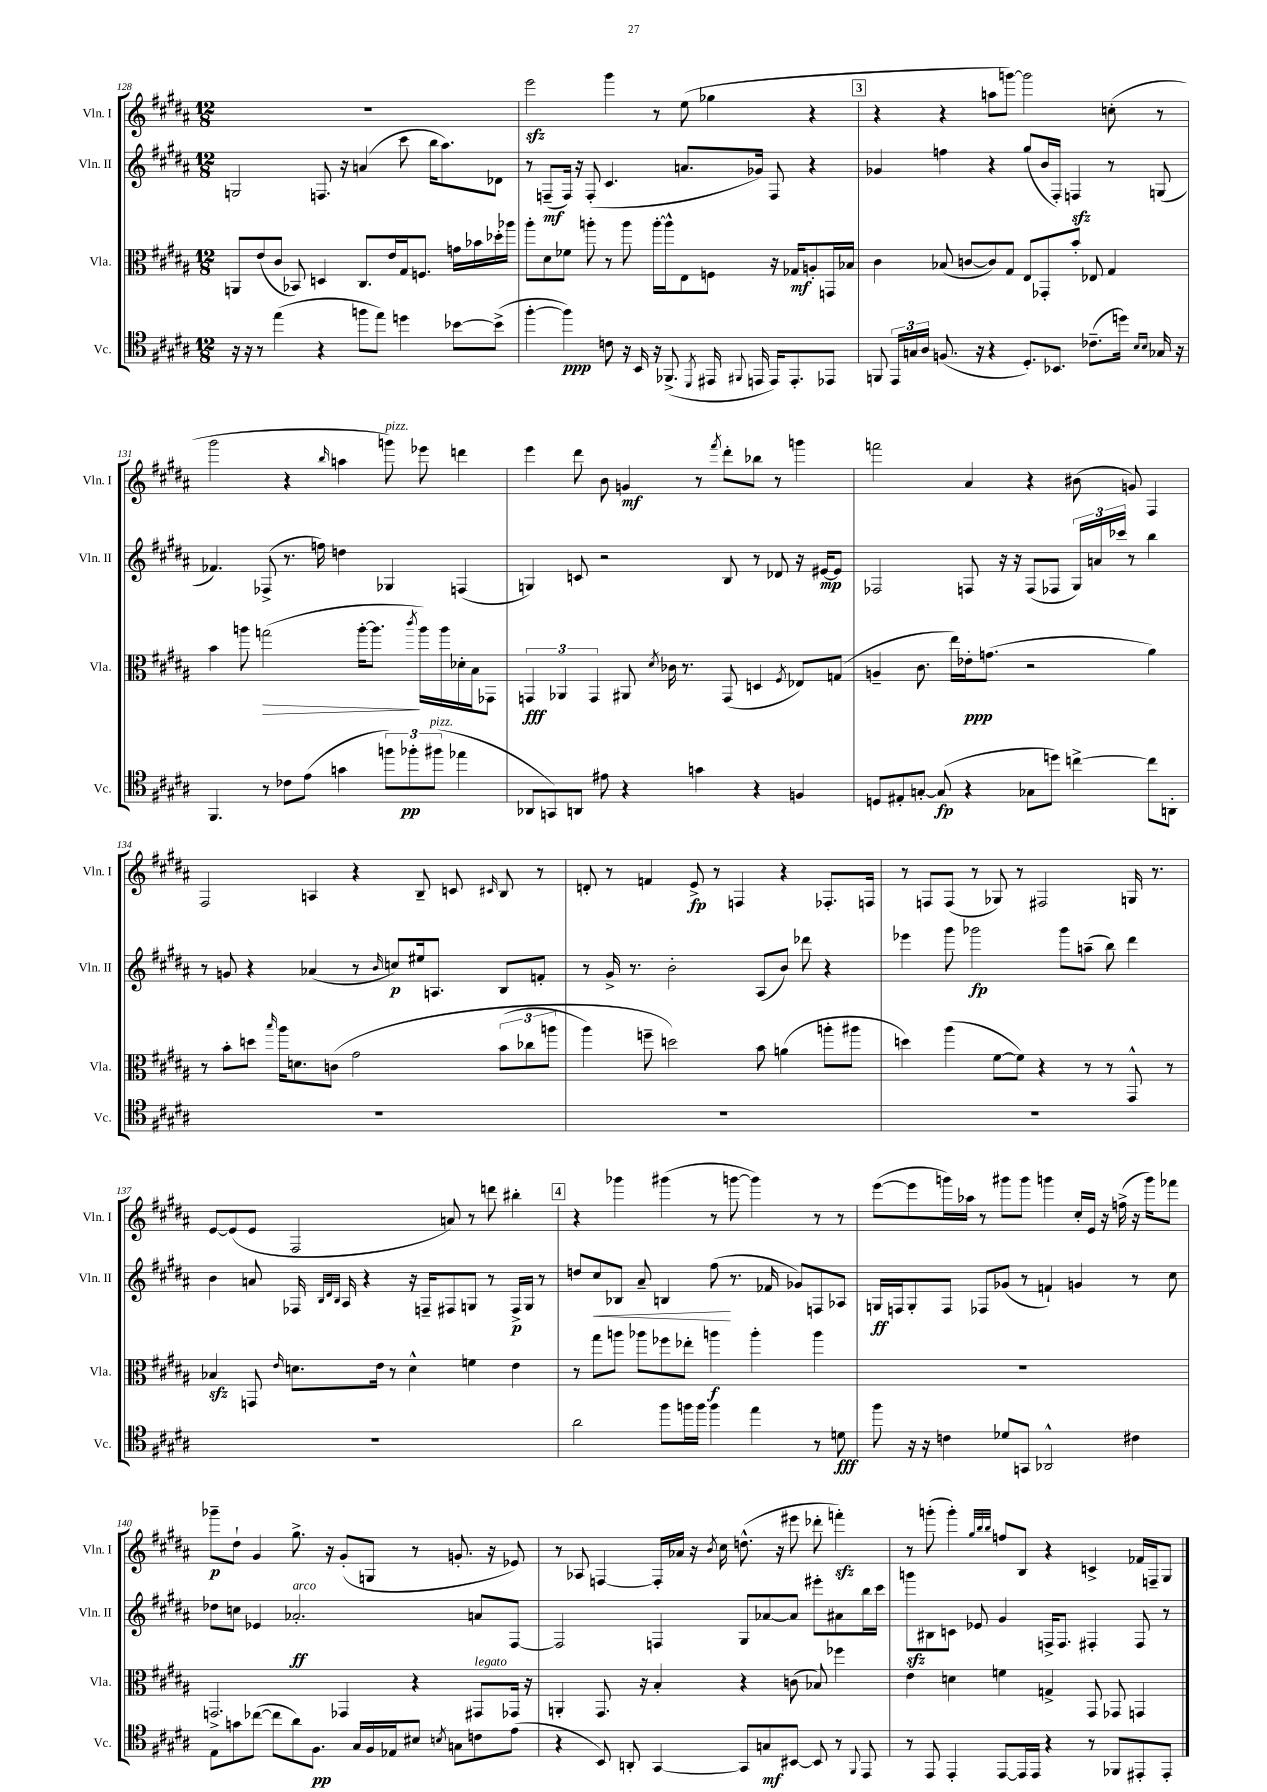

**kern	**dynam	**kern	**dynam	**kern	**dynam	**kern	**dynam
*part4	*part4	*part3	*part3	*part2	*part2	*part1	*part1
*staff4	*staff4	*staff3	*staff3	*staff2	*staff2	*staff1	*staff1
*I"Vc.	*	*I"Vla.	*	*I"Vln. II	*	*I"Vln. I	*
*I'Vc.	*	*I'Vla.	*	*I'Vln. II	*	*I'Vln. I	*
*clefC4	*	*clefC3	*	*clefG2	*	*clefG2	*
*k[f#c#g#d#a#]	*	*k[f#c#g#d#a#]	*	*k[f#c#g#d#a#]	*	*k[f#c#g#d#a#]	*
*M12/8	*	*M12/8	*	*M12/8	*	*M12/8	*
=128	=128	=128	=128	=128	=128	=128	=128
16r	.	8AAn/L	.	2Gn/	.	1.r	.
16r	.	.	.	.	.	.	.
8r	.	(8e/	.	.	.	.	.
(4ee\	.	8c#/J	.	.	.	.	.
.	.	8BB-X/)	.	.	.	.	.
4r	.	4Dn/	.	8.Fn/	.	.	.
.	.	.	.	16r	.	.	.
8ffn\L	.	8.C#/L	.	(4an/	.	.	.
8ee\J)	.	.	.	.	.	.	.
.	.	16e/L	.	.	.	.	.
4ddn\	.	16G#/J	.	8ccc#\	.	.	.
.	.	8.Fn/J	.	.	.	.	.
.	.	.	.	16bb\KL	.	.	.
.	.	.	.	8.aa#\)	.	.	.
[8b-X\L	.	16gn\LL	.	.	.	.	.
.	.	16b-X\	.	.	.	.	.
(8b-^\J]	.	16dd-X'\	.	8d-X\J	.	.	.
.	.	16aa-X\JJ	.	.	.	.	.
=129	=129	=129	=129	=129	=129	=129	=129
[4ff#'\	.	8aa#'\L	.	8r	.	2eeezz\	.
.	.	8d#\	.	(8Fn~/L	mf	.	.
4ff#\])	ppp	8f-X\J	.	16F/Jk)	.	.	.
.	.	.	.	16r	.	.	.
.	.	8aan'\	.	(8F'/	.	.	.
8cn\	.	8r	.	4.c#/	.	4ggg#\	.
16r	.	8aa\	.	.	.	.	.
16BB/	.	.	.	.	.	.	.
16r	.	[16aa'\LL	.	.	.	8r	.
(8.FF-X^/	.	16aa^^\J]	.	.	.	.	.
.	.	8E\	.	8.an/L	.	(8ee\	.
8qDD#/	.	.	.	.	.	.	.
16EE#X/	.	8Fn\J	.	.	.	4gg-X\	.
8qqFF#X/	.	.	.	.	.	.	.
16EEn/	.	.	.	16g-X/Jk)	.	.	.
16EE/KL)	.	16r	.	8F/	.	.	.
8.EE'/	.	16G-X/KL	mf	.	.	.	.
.	.	8An'/	.	4r	.	4r	.
8EE-X/J	.	16GGn/L	.	.	.	.	.
.	.	16B-X/JJ	.	.	.	.	.
!!LO:REH:place=s1:t=3
=130	=130	=130	=130	=130	=130	=130	=130
8FFn/	.	4c#\	.	4g-X/	.	4r	.
24EE/LL	.	.	.	.	.	.	.
24Gn/	.	.	.	.	.	.	.
24A#/JJ	.	.	.	.	.	.	.
(8.Fn/	.	(8B-X/	.	4ffn\	.	4r	.
.	.	[8cn/L	.	.	.	.	.
16r	.	.	.	.	.	.	.
4r	.	8c/])	.	4r	.	8aan\L	.
.	.	8G#/J	.	.	.	[8gggn\J)	.
8.D#'/L)	.	8E/L	.	(8gg#/L	.	2ggg\]	.
.	.	8GG-X'/	.	16b/L	.	.	.
8.BB-X/J	.	.	.	16F#'/JJ)	.	.	.
.	.	8b'/J	.	4Fnzz/	.	.	.
(8.c-X~\L	.	8E-X/	.	.	.	.	.
.	.	4G#/	.	8r	.	(8ccn'\	.
16ddn\Jk)	.	.	.	.	.	.	.
16qqB/LL	.	.	.	.	.	.	.
16qqB/JJ	.	.	.	.	.	.	.
16G-X/	.	.	.	(8Gn/	.	8r	.
16r	.	.	.	.	.	.	.
!!LO:LB:g=z
=131	=131	=131	=131	=131	=131	=131	=131
4.FF#/	.	4b\	.	4.f-X/)	.	2ggg#\	.
.	.	8aan\	.	.	.	.	.
!	!	!	!LO:HP:b	!	!	!	!
8r	.	(2ggn\	>	(8F-X^/	.	.	.
8c-X\L	.	.	.	8.r	.	4r	.
(8e\J	.	.	.	.	.	.	.
.	.	.	.	16ffn\)	.	.	.
.	.	.	.	.	.	16qqbb/	.
4gn\	.	.	.	4ddn\	.	4aan\	.
.	.	[16aa'\KL	.	.	.	.	.
.	.	8.aa\J]	.	.	.	.	.
!	!	!	!	!	!	!LO:TX:a:i:t=pizz.	!
12ffn\L)	.	.	.	4G-X/	.	8gggn\)	.
12ff-X'\	pp	.	.	.	.	.	.
.	.	8qccc#/	.	.	.	.	.
.	.	16aa\LL)	]	.	.	8eee-X\	.
!LO:TX:a:i:t=pizz.	!	!	!	!	!	!	!
(12ff#X\J	.	.	.	.	.	.	.
.	.	16aa\	.	.	.	.	.
4ee-X\	.	16d-X'\	.	(4Fn/	.	4dddn\	.
.	.	16B\J	.	.	.	.	.
.	.	8GG-X\J	.	.	.	.	.
=132	=132	=132	=132	=132	=132	=132	=132
8AA-X/L	.	6GGn/	fff	4Gn/)	.	4eee\	.
8GGn/)	.	.	.	.	.	.	.
.	.	6AA-X/	.	.	.	.	.
8AAn/J	.	.	.	8cn/	.	8ddd#\	.
.	.	6GG/	.	.	.	.	.
8e#X\	.	.	.	2r	.	8b\	.
4r	.	8AA#X/	.	.	.	4gn/	mf
.	.	8qd#/	.	.	.	.	.
.	.	16c-X\	.	.	.	.	.
.	.	8.r	.	.	.	.	.
4gn\	.	.	.	.	.	8r	.
.	.	.	.	.	.	8qfff#/	.
.	.	(8GG/	.	8B/	.	8ddd#'\L	.
4r	.	4Dn/	.	8r	.	8bb-X\J	.
.	.	.	.	8d-X/	.	8r	.
.	.	8qF#/	.	.	.	.	.
4Fn/	.	8E-X/L)	.	16r	.	4gggn\	.
.	.	.	.	[16e#X/KL	mp	.	.
.	.	(8Gn/J	.	8e#/J]	.	.	.
=133	=133	=133	=133	=133	=133	=133	=133
8Dn/L	.	4An~/	.	2F-X/	.	2fffn\	.
8E#X'/	.	.	.	.	.	.	.
[8Gn'/J	.	8.c#\	.	.	.	.	.
(8G/]	fp	.	.	.	.	.	.
.	.	16ee\LL)	.	.	.	.	.
4r	.	16e-X'\J	ppp	8Fn/	.	4a#/	.
.	.	(8.gn\J	.	.	.	.	.
.	.	.	.	16r	.	.	.
.	.	.	.	16r	.	.	.
8G-X\L	.	2r	.	(8F/L	.	4r	.
8ddn\J)	.	.	.	8F-X/J	.	.	.
[4ccn^\	.	.	.	24G#/LL)	.	(8b#X\	.
.	.	.	.	24an/	.	.	.
.	.	.	.	24ccc-X/JJ	.	.	.
.	.	.	.	8r	.	8gn/)	.
8cc\L]	.	4a#\)	.	4bb\	.	4F#/	.
8AAn'\J	.	.	.	.	.	.	.
!!LO:LB:g=z
=134	=134	=134	=134	=134	=134	=134	=134
1.r	.	8r	.	8r	.	2F#/	.
.	.	8b'\L	.	8gn/	.	.	.
.	.	8ddn\J	.	4r	.	.	.
.	.	16qqbb/	.	.	.	.	.
.	.	16aa#\KL	.	.	.	.	.
.	.	8.dn\	.	.	.	.	.
.	.	.	.	(4a-X/	.	4An/	.
.	.	(8cn\J	.	.	.	.	.
.	.	2g#\	.	8r	.	4r	.
.	.	.	.	16qqb/	.	.	.
.	.	.	.	8ccn/L)	p	.	.
.	.	.	.	16ee#X/k	.	8B~/	.
.	.	.	.	8.An/J	.	.	.
.	.	.	.	.	.	8cn/	.
.	.	.	.	.	.	16qqc#X/	.
.	.	(12b\L	.	8B/L	.	8B/	.
.	.	12cc-X\	.	.	.	.	.
.	.	.	.	8fn'/J	.	8r	.
.	.	12aan\J	.	.	.	.	.
=135	=135	=135	=135	=135	=135	=135	=135
1.r	.	4aa#\)	.	8r	.	8dn'/	.
.	.	.	.	16g#^/	.	8r	.
.	.	.	.	8.r	.	.	.
.	.	8ffn~\	.	.	.	4fn/	.
.	.	2ddn\)	.	2b'\	.	.	.
.	.	.	.	.	.	8e^/	fp
.	.	.	.	.	.	8r	.
.	.	.	.	.	.	4Fn/	.
.	.	8b\	.	(8A#/L	.	.	.
.	.	(4an\	.	8b/J)	.	4r	.
.	.	.	.	8ddd-X\	.	.	.
.	.	8aan'\L	.	4r	.	8.F-X'/L	.
.	.	8aa#X\J	.	.	.	.	.
.	.	.	.	.	.	16Fn/Jk	.
=136	=136	=136	=136	=136	=136	=136	=136
1.r	.	4ddn\)	.	4eee-X\	.	8r	.
.	.	.	.	.	.	8Fn/L	.
.	.	(4aa#\	.	8ggg#\	.	(8F/J	.
.	.	.	.	2ggg-X\	fp	8r	.
.	.	[8f#\L	.	.	.	8G-X/)	.
.	.	8f#\J])	.	.	.	8r	.
.	.	4r	.	.	.	2F#X/	.
.	.	.	.	8ggg-\L	.	.	.
.	.	8r	.	(8aan~\J	.	.	.
.	.	8r	.	8bb\)	.	.	.
.	.	8GG#^^/	.	4ddd#\	.	16Gn/	.
.	.	.	.	.	.	8.r	.
.	.	8r	.	.	.	.	.
!!LO:LB:g=z
=137	=137	=137	=137	=137	=137	=137	=137
1.r	.	4B-Xzz/	.	4b\	.	[8e/L	.
.	.	.	.	.	.	(8e/]	.
.	.	8GGn/	.	8an/	.	8e/J	.
.	.	16qqe/	.	.	.	.	.
.	.	8.dn\L	.	16F-X/	.	2F#/	.
.	.	.	.	32qqB/LLL	.	.	.
.	.	.	.	32qqd#/	.	.	.
.	.	.	.	32qqB/JJJ	.	.	.
.	.	.	.	16A#/	.	.	.
.	.	.	.	4r	.	.	.
.	.	16e\Jk	.	.	.	.	.
.	.	8r	.	.	.	.	.
.	.	4d^^\	.	16r	.	.	.
.	.	.	.	16Fn~/KL	.	.	.
.	.	.	.	8F#X/	.	8an/)	.
.	.	4fn\	.	8Gn/J	.	8r	.
.	.	.	.	8r	.	8dddn\	.
.	.	4e\	.	16F#^/LL	p	4bb#X'\	.
.	.	.	.	16G/JJ	.	.	.
.	.	.	.	8r	.	.	.
!!LO:REH:place=s1:t=4
=138	=138	=138	=138	=138	=138	=138	=138
2a#\	.	8r	.	8ddn/L	.	4r	.
!	!	!	!	!	!LO:HP:b	!	!
.	.	8gg#\L	.	8cc#/	<	.	.
.	.	8aan\J	.	8B-X/J	.	4ggg-X\	.
.	.	8aa-X\L	.	8a#~/	.	.	.
8ff#\L	.	8ff-X\	.	4Bn/	.	(4ggg#X\	.
16ffn\L	.	8ee-X'\J	.	.	.	.	.
16ff\JJ	.	.	.	.	.	.	.
4ff\	.	4aan\	f	(8ff#\	.	8r	.
.	.	.	.	8.r	[	[8gggn\	.
4ee\	.	4aa'\	.	.	.	4ggg\])	.
.	.	.	.	16f-X/	.	.	.
.	.	.	.	8g-X/L)	.	.	.
8r	.	4aa\	.	8Fn/	.	8r	.
8dn\	fff	.	.	8A-X/J	.	8r	.
=139	=139	=139	=139	=139	=139	=139	=139
8ff#\	.	1.r	.	16Gn/LL	ff	([8eee\L	.
.	.	.	.	16Fn/J	.	.	.
16r	.	.	.	8G'/	.	8eee\]	.
16r	.	.	.	.	.	.	.
4cn\	.	.	.	8F/J	.	16gggn\L)	.
.	.	.	.	.	.	16aa-X\JJ	.
.	.	.	.	8F-X/L	.	8r	.
8d-X/L	.	.	.	(8g-X/J	.	8ggg#X\L	.
8GGn/J	.	.	.	8r	.	8ggg#\J	.
2AA-X^^/	.	.	.	4fn`/)	.	4gggn\	.
.	.	.	.	4gn/	.	16cc#'/LL	.
.	.	.	.	.	.	16e/JJ	.
.	.	.	.	.	.	16r	.
.	.	.	.	.	.	(16ffn^\	.
4c#X\	.	.	.	8r	.	16r	.
.	.	.	.	.	.	16ggg\KL)	.
.	.	.	.	8cc#\	.	8fff-X\J	.
!!LO:LB:g=z
=140	=140	=140	=140	=140	=140	=140	=140
8E^\L	.	2.GGn/	.	8dd-X\L	.	8ggg-X~\L	p
8gn\	.	.	.	8ccn\J	.	8dd#`\J	.
([8cc-X\J	.	.	.	4e-X/	.	4g#/	.
8cc-\L]	.	.	.	.	.	.	.
!	!	!	!	!LO:TX:a:i:t=arco	!	!	!
8a#\)	.	.	.	2.a-X'/	ff	8.gg#^\	.
8.F#\J	pp	.	.	.	.	.	.
.	.	.	.	.	.	16r	.
.	.	4GG-X/	.	.	.	(8g#'/L	.
16G#/LL	.	.	.	.	.	.	.
16F#/	.	.	.	.	.	8Gn/J	.
16E-X/J	.	.	.	.	.	.	.
8B#X/J	.	4r	.	.	.	8r	.
8qBn/	.	.	.	.	.	.	.
8Gn\L	.	.	.	.	.	8.gn'/	.
!	!	!LO:TX:a:i:t=legato	!	!	!	!	!
8cn\	.	8GG#X/L	.	8an/L	.	.	.
.	.	.	.	.	.	16r	.
(8e\J	.	16GG-X/Jk	.	[8F#/J	.	8e-X/)	.
.	.	16r	.	.	.	.	.
=141	=141	=141	=141	=141	=141	=141	=141
4r	.	4AAn'/	.	2F#/]	.	8r	.
.	.	.	.	.	.	8A-X/	.
8BB/)	.	8.GG#/	.	.	.	[4Fn/	.
8AAn'/	.	.	.	.	.	.	.
.	.	16r	.	.	.	.	.
[4GG#/	.	4B'/	.	4Fn/	.	16F'/LL]	.
.	.	.	.	.	.	16a-X/JJ	.
.	.	.	.	.	.	16r	.
.	.	.	.	.	.	8qb/	.
.	.	.	.	.	.	16cc#\	.
8GG#/L]	.	4r	.	8G#/L	.	(8.ddn^^\	.
8Gn/	mf	.	.	[8a-X/	.	.	.
.	.	.	.	.	.	16r	.
[8BB#X/J	.	(8cn\	.	8a-/J]	.	8eee#X\	.
8BB#/]	.	8B-X/)	.	8eee#X'\L	.	8ddd-X'\	.
8r	.	4ff-X\	.	8a#X\	.	4fffnzz'\)	.
8qqFF#/	.	.	.	.	.	.	.
8EE/	.	.	.	16bb\L	.	.	.
.	.	.	.	16ccc#\JJ	.	.	.
=142	=142	=142	=142	=142	=142	=142	=142
8r	.	4e\	.	8gggnzz\L	.	8r	.
8EE/	.	.	.	8B#X\	.	(8gggn'\	.
4EE'/	.	4dn\	.	8cn\J	.	4ggg'\)	.
.	.	.	.	8e-X/	.	.	.
.	.	.	.	.	.	32qqgg#/LLL	.
.	.	.	.	.	.	32qqbb/	.
.	.	.	.	.	.	32qqbb/JJJ	.
[8EE/L	.	4fn\	.	4g#/	.	8ffn/L	.
16EE/L]	.	.	.	.	.	8B/J	.
16EE/JJ	.	.	.	.	.	.	.
4r	.	4Gn^/	.	16Fn^/KL	.	4r	.
.	.	.	.	8.F/J	.	.	.
8r	.	8GG#/	.	4F#X'/	.	4cn^/	.
8FF-X/L	.	8GG-X/	.	.	.	.	.
8EE#X'/	.	4GGn/	.	8F#/	.	16f-X/LL	.
.	.	.	.	.	.	16Fn~/J	.
8EE#'/J	.	.	.	8r	.	8G#/J	.
==	==	==	==	==	==	==	==
*-	*-	*-	*-	*-	*-	*-	*-
